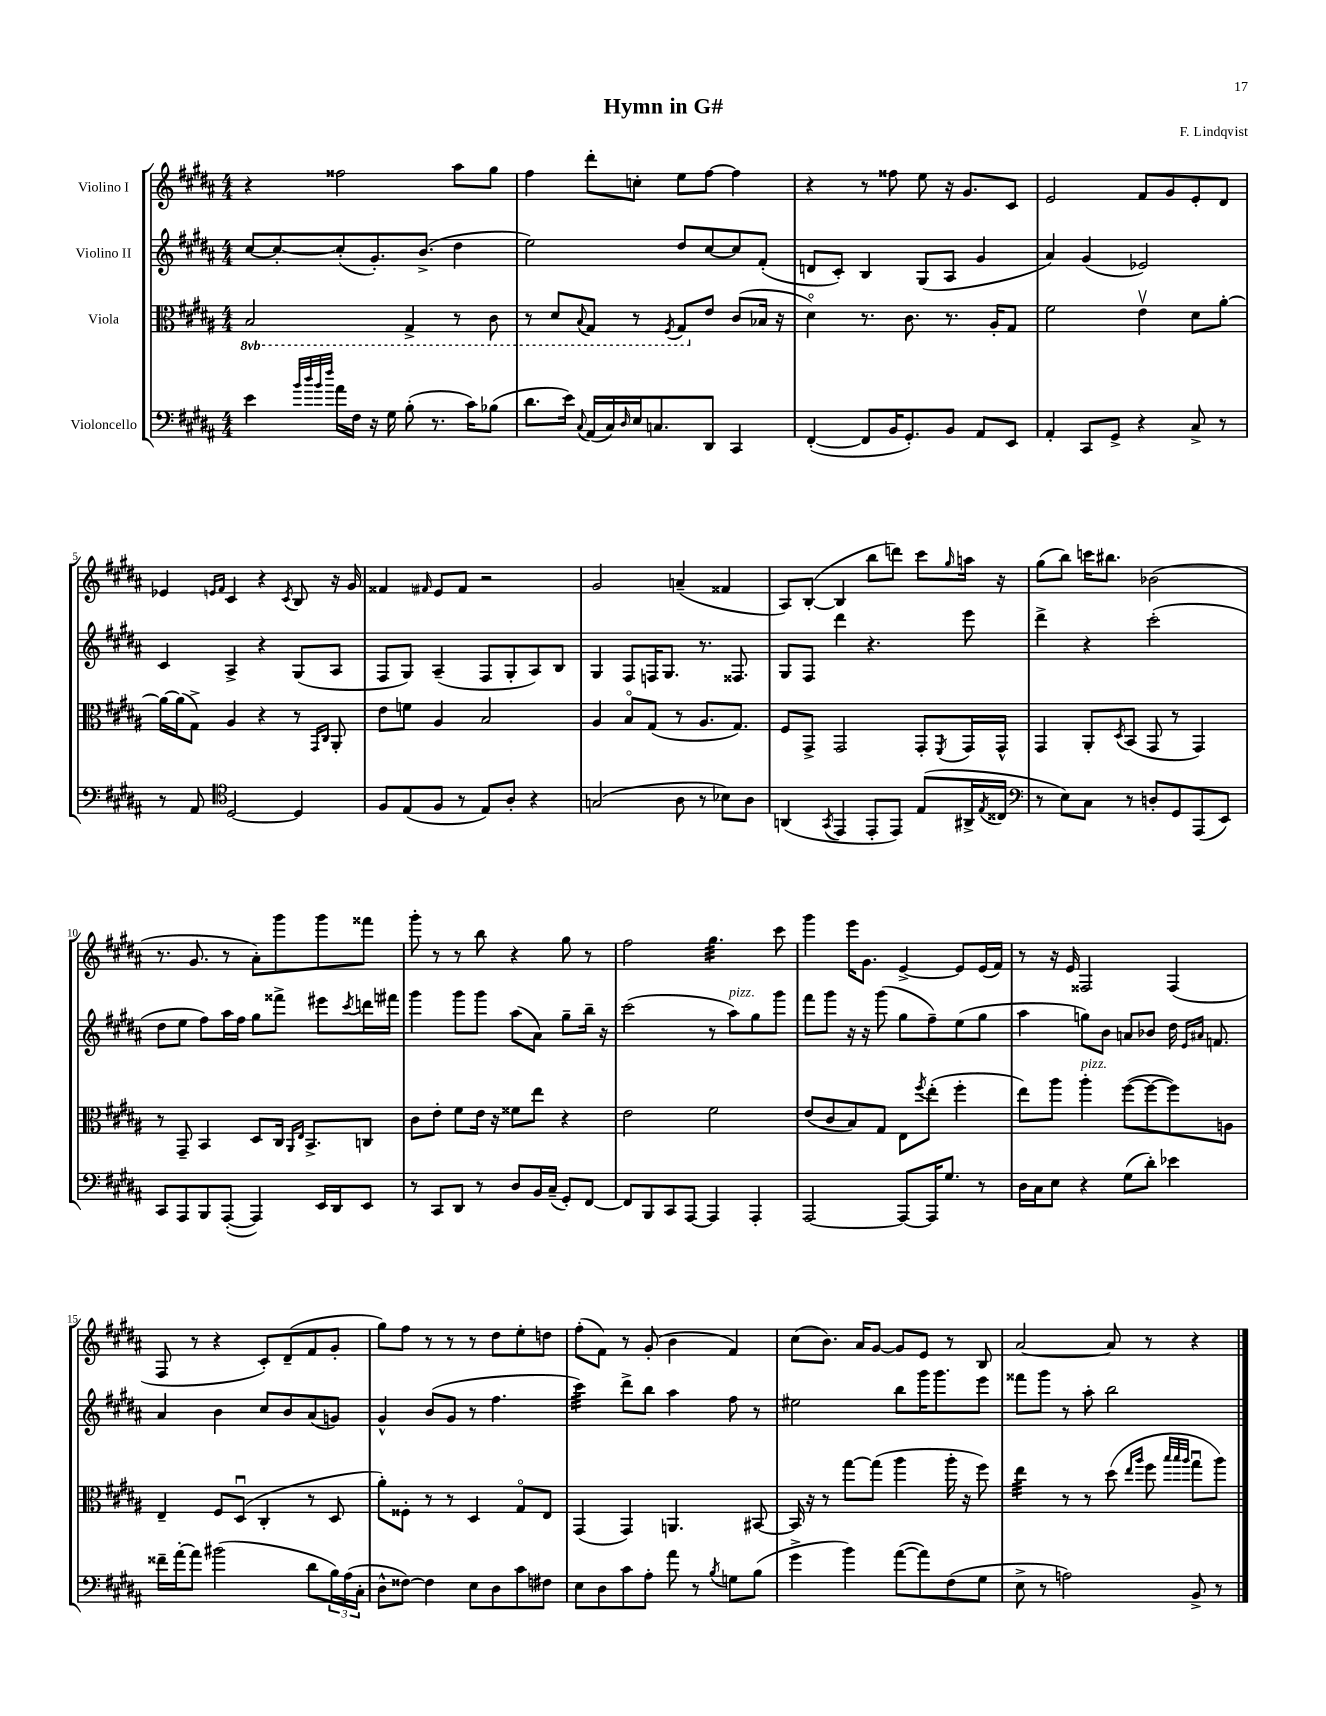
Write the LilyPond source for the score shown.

\header { title = "Hymn in G#" composer = "F. Lindqvist" }
<<
\new StaffGroup <<
\new Staff = "s0" \with { instrumentName = "Violino I" } {
    \clef treble \key b \major \numericTimeSignature \time 4/4
    r4 fisis''2 ais''8 gis''8 |
    fis''4 dis'''8-. c''8-. e''8 fis''8~ fis''4 |
    r4 r8 fisis''8 e''8 r16 gis'8. cis'8 |
    e'2 fis'8 gis'8 e'8-. dis'8 |
    ees'4 \grace { e'16 fis'16 } cis'4 r4 \acciaccatura { cis'8 } b8 r16 gis'16 |
    fisis'4 \grace { fis'16 } e'8 fis'8 r2 |
    gis'2 a'4--( fisis'4 |
    ais8) b8~-.( b4 b''8 d'''8) cis'''8 \grace { gis''16 } a''16 r16 |
    gis''8( b''8) c'''16 bis''8. bes'2( |
    r8. gis'8. r8 ais'8-.) gis'''8 gis'''8 fisis'''8 |
    gis'''8-. r8 r8 b''8 r4 gis''8 r8 |
    fis''2 gis''4.:32 cis'''8 |
    gis'''4 e'''16 gis'8. e'4~-> e'8 e'16( fis'16) |
    r8 r16 e'16 fisis2 fisis4( |
    fis8 r8 r4 cis'8-.) dis'8--( fis'8 gis'8-. |
    gis''8) fis''8 r8 r8 r8 dis''8 e''8-. d''8 |
    fis''8-.( fis'8) r8 gis'8-.( b'4 fis'4) |
    cis''8( b'8.) ais'16 gis'8~ gis'8 e'8 r8 b8 |
    ais'2~ ais'8 r8 r4 \bar "|." |
}
\new Staff = "s1" \with { instrumentName = "Violino II" } {
    \clef treble \key b \major \numericTimeSignature \time 4/4
    cis''8~ cis''8~-. cis''8-.( gis'8.-.) b'8.->( dis''4 |
    e''2) dis''8 cis''8~ cis''8 fis'8-.( |
    d'8 cis'8-.) b4 gis8( ais8 gis'4 |
    ais'4) gis'4( ees'2) |
    cis'4 ais4-> r4 gis8( ais8 |
    fis8 gis8) ais4--( fis8 gis8-. ais8) b8 |
    gis4 fis8 f16 gis8. r8. fisis8. |
    gis8 fis8 dis'''4 r4. e'''8 |
    dis'''4-> r4 cis'''2-.( |
    dis''8 e''8 fis''8) ais''16 fis''16 gis''8 fisis'''8-> eis'''8 \acciaccatura { cis'''8 } d'''16 fis'''16 |
    gis'''4 gis'''8 gis'''8 ais''8( ais'8) gis''8-- b''16-- r16 |
    cis'''2( r8 ais''8^\markup { \italic "pizz." }) gis''8 gis'''8 |
    fis'''8 gis'''8 r16 r16 gis'''8( gis''8 fis''8--) e''8( gis''8 |
    ais''4 g''8) b'8 a'8 bes'8 dis''16 \grace { e'16 ais'16 } f'8. |
    ais'4 b'4 cis''8 b'8 ais'8( g'8) |
    gis'4-^ b'8( gis'8 r8 fis''4. |
    cis'''4:32) dis'''8-> b''8 ais''4 fis''8 r8 |
    eis''2 b''8 gis'''16 gis'''8. e'''8 |
    fisis'''8 gis'''8 r8 ais''8-. b''2 \bar "|." |
}
\new Staff = "s2" \with { instrumentName = "Viola" } {
    \clef alto \key b \major \numericTimeSignature \time 4/4 \set Staff.ottavationMarkups = #ottavation-simple-ordinals
    \ottava #-1 b,2 gis,4-> r8 cis8 |
    r8 dis8 \appoggiatura { b,8 } gis,8 r8 \acciaccatura { fis,8 } gis,8 \ottava #0 e'8 cis'8( bes16 r16 |
    dis'4\flageolet) r8. cis'8. r8. ais16-. gis8 |
    fis'2 e'4\upbow dis'8 ais'8~-. |
    ais'16~ ais'16( gis8->) ais4 r4 r8 \grace { gis,16 cis16 } ais,8-. |
    e'8 f'8 ais4 b2 |
    ais4 b8\flageolet gis8( r8 ais8. gis8.) |
    fis8 gis,8-> gis,2 gis,8-. \acciaccatura { fis,8 } gis,16 gis,16-^ |
    gis,4 ais,8-. \acciaccatura { dis8 } b,8( gis,8 r8 gis,4) |
    r8 gis,8-- b,4 dis8 cis16 \grace { ais,16 e16 } b,8.-> c8 |
    cis'8 e'8-. fis'8 e'16 r16 fisis'8 e''8 r4 |
    e'2 fis'2 |
    e'8( cis'8 b8) gis8 e8 \acciaccatura { fis''8 } e''8-.( fis''4-. |
    e''8) ais''8 ais''4-.^\markup { \italic "pizz." } fis''8~( fis''8~ fis''8) a8 |
    e4-- fis8 dis8\downbow( cis4-. r8 dis8 |
    ais'8-.) fisis8-. r8 r8 dis4 gis8\flageolet e8 |
    gis,4( gis,4) a,4. bis,8~ |
    bis,16 r16 r8 gis''8~ gis''8( ais''4 ais''16-. r16 fis''8) |
    e''4:32 r8 r8 dis''8( \grace { e''16 ais''16 } fis''8 \grace { b''32 b''32 ais''32 } gis''8\downbow ais''8) \bar "|." |
}
\new Staff = "s3" \with { instrumentName = "Violoncello" } {
    \clef bass \key b \major \numericTimeSignature \time 4/4
    e'4 \grace { b'32 dis''32 b'32 fis''32 } ais'16 fis16 r16 gis16 b8-.( r8. cis'16) bes8( |
    dis'8. e'16) \appoggiatura { cis8 } ais,16( cis16) \grace { dis16 } e16 c8. dis,8 cis,4 |
    fis,4~-.( fis,8 b,16 gis,8.-.) b,8 ais,8 e,8 |
    ais,4-. cis,8 gis,8-> r4 cis8-> r8 |
    r8 ais,8 \clef tenor dis2~ dis4 |
    fis8 e8( fis8 r8 e8) ais8-. r4 |
    g2( ais8 r8 bes8) ais8 |
    a,4( \acciaccatura { gis,8 } e,4 e,8-. e,8) e8( ais,16-> \acciaccatura { e8 } cisis16 |
    \clef bass r8 e8) cis8 r8 d8-. gis,8 ais,,8( e,8) |
    cis,8 ais,,8 b,,8 ais,,8~-.( ais,,4) e,16 dis,16 e,8 |
    r8 cis,8 dis,8 r8 dis8 b,16 cis16--( gis,8-.) fis,8~ |
    fis,8 b,,8 cis,8 ais,,8~ ais,,4 ais,,4-. |
    ais,,2~ ais,,8~ ais,,16 gis8. r8 |
    dis16 cis16 e8 r4 gis8( dis'8-.) ees'4 |
    fisis'16-- ais'16~-. ais'8 bis'2( dis'8 \tuplet 3/2 { b16) ais16( cis16-. } |
    dis8-^ fisis8~) fisis4 e8 dis8 cis'8 fis8 |
    e8 dis8 cis'8 ais8-. ais'8 r8 \acciaccatura { b8 } g8 b8( |
    gis'4-> b'4) ais'8~( ais'8) fis8( gis8 |
    e8-> r8 a2) b,8-> r8 \bar "|." |
}
>>
>>
